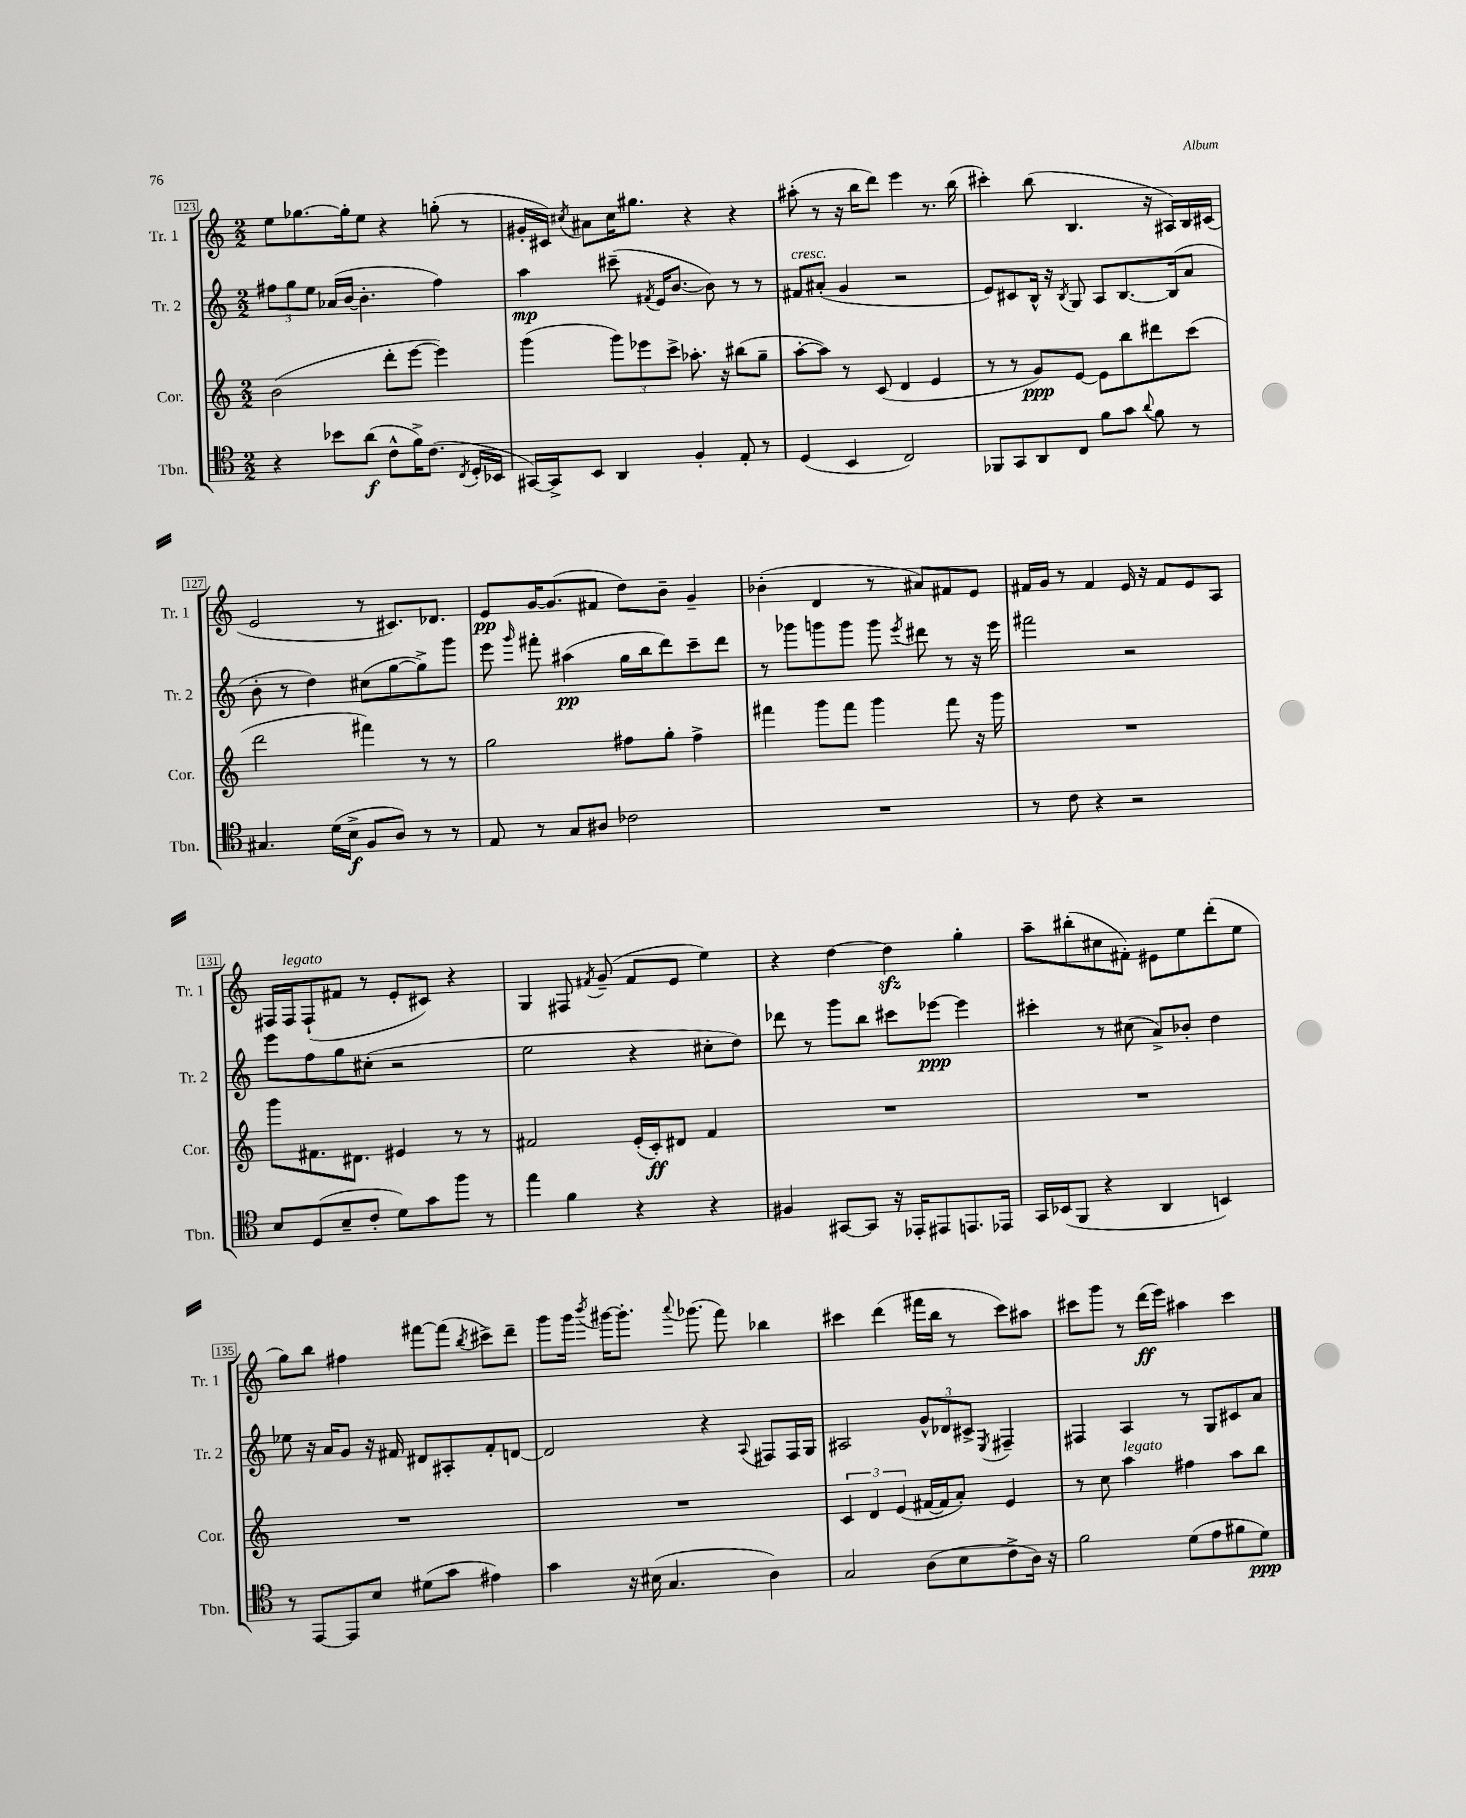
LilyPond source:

<<
\new StaffGroup <<
\new Staff = "s0" \with { instrumentName = "Tr. 1" shortInstrumentName = "Tr. 1" } {
    \clef treble \key c \major \numericTimeSignature \time 2/2
    \autoBeamOff e''8[ ges''8.~ ges''16-. e''8] r4 g''8-.( r8 |
    gis'16[-. cis'16]) \acciaccatura { cis''8 } ais'8[ cis''16 gis''8.] r4 r4 |
    ais''8-.( r8 r16 b''16[ d'''8]) e'''4 r8. b''16( |
    cis'''4-.) b''8( b4. r16 ais16[) b16 cis'16]( |
    e'2 r8 cis'8.[) des'8.] |
    e'8[\pp g'16~ g'8.( fis'8] d''8[) b'8]-- g'4-- |
    bes'4-.( d'4 r8 ais'8[) fis'8 e'8] |
    fis'16[ g'16] r8 fis'4 e'16 r16 fis'8[ e'8 a8] |
    fis16[ fis16^\markup { \italic "legato" } fis8-!( fis'8] r8 e'8[-. cis'8]) r4 |
    g4 fis8 \acciaccatura { fis'8 } g'8--( fis'8[ e'8] e''4) |
    r4 d''4~ d''4\sfz g''4-. |
    a''8[-- bis''8-.( cis''8 fis'8]-.) eis'8[ e''8 d'''8-.( e''8] |
    g''8[) b''8] fis''4 fis'''8[~ fis'''8]( \acciaccatura { b''8 } cis'''8[->) d'''8]-- |
    g'''8[ g'''16] \acciaccatura { b'''8 } gis'''16[~ gis'''8.]-. \appoggiatura { a'''8 } ges'''8.( f'''8) bes''4 |
    cis'''4 d'''4( fis'''16[ b''16] r8 cis'''8[) ais''8] |
    cis'''8[ g'''8] r8 d'''16[\ff( e'''16]) ais''4 cis'''4 \bar "|." |
}
\new Staff = "s1" \with { instrumentName = "Tr. 2" shortInstrumentName = "Tr. 2" } {
    \clef treble \key c \major \numericTimeSignature \time 2/2
    \autoBeamOff \tuplet 3/2 { fis''8[ g''8 e''8] } aes'16[( b'16]~ b'4.-. fis''4) |
    a''4\mp cis'''8--( \acciaccatura { fis'8 } e'16[ b'8.]~ b'8) r8 r8 |
    fis'8[^\markup { \italic "cresc." } ais'8]-.( g'4 r2 |
    e'8[) cis'8 b16]-^ r16 \acciaccatura { b8 } g8 a8[ b8.~ b16( a'8] |
    b'8-. r8 d''4) cis''8[( g''8~ g''8->) g'''8] |
    e'''8 \grace { g'''16 } fis'''8-. ais''4\pp( g''16[ b''16 d'''8) c'''8-- d'''8] |
    r8 ges'''8[ g'''8 g'''8] g'''8 \acciaccatura { e'''8 } dis'''8 r8 r16 e'''16 |
    fis'''2 r2 |
    e'''8[ f''8 g''8 cis''8]-.( r2 |
    e''2 r4 cis''8[-. d''8]) |
    des'''8 r8 g'''8[ b''8] cis'''8[ ees'''8]~\ppp ees'''4 |
    cis'''4-. r8 cis''8( a'8[->) bes'8]-. d''4 |
    ees''8 r16 a'16[ g'8] r16 fis'16 dis'8[ ais8-. fis'8-. d'8]~ |
    d'2 r4 \appoggiatura { a8 } fis8[ fis16 g16] |
    ais2 \tuplet 3/2 { g'8[-^ des'8 cis'8]-> } \acciaccatura { e8 } fis4-- |
    fis4 a4 r8 g8[ cis'8 a'8] \bar "|." |
}
\new Staff = "s2" \with { instrumentName = "Cor." shortInstrumentName = "Cor." } {
    \clef treble \key c \major \numericTimeSignature \time 2/2
    \autoBeamOff b'2( d'''8[-. e'''8]~ e'''4) |
    g'''4( \tuplet 3/2 { g'''8[) ees'''8 c'''8]-> } aes''8.-. r16 bis''8[( g''8]-- |
    a''8[~-. a''8]) r8 c'8( d'4 e'4 |
    r8 r8 g'8[\ppp) e'8]~ e'8[ b''8 dis'''8 c'''8]( |
    d'''2 fis'''4) r8 r8 |
    g''2 fis''8[ g''8]-. fis''4-> |
    fis'''4 g'''8[ fis'''8] g'''4 fis'''8 r16 g'''16 |
    R1 |
    g'''8[ fis'8. dis'8.] eis'4 r8 r8 |
    fis'2 e'16[-.( c'16-.\ff) dis'8] fis'4 |
    R1 |
    R1 |
    R1 |
    R1 |
    \tuplet 3/2 { c'4 d'4 e'4( } fis'16[~ fis'16 a'8]-.) e'4 |
    r8 c''8 a''4^\markup { \italic "legato" } fis''4 a''8[ b''8] \bar "|." |
}
\new Staff = "s3" \with { instrumentName = "Tbn." shortInstrumentName = "Tbn." } {
    \clef tenor \key c \major \numericTimeSignature \time 2/2
    \autoBeamOff r4 bes'8[ a'8]\f( c'8[-^ f'16->) c'8.]( \acciaccatura { c8 } d16[-. bes,16] |
    gis,16[~) gis,16-> b,8] a,4 f4-. e8-. r8 |
    d4( b,4 c2) |
    fes,8[ g,8 a,8 c8] f'8[ g'8] \appoggiatura { a'8 } f'8 r8 |
    gis4. d'16[( b16]->\f f8[ a8]) r8 r8 |
    e8 r8 g8[ ais8] ces'2 |
    R1 |
    r8 c'8 r4 r2 |
    b8[ d8( b8-- c'8]-. d'8[) g'8 f''8] r8 |
    e''4 f'4 r4 r4 |
    fis4 gis,8[~ gis,8] r16 ees,16[-. eis,8 e,8. ees,16] |
    g,16[ bes,16( f,8] r4 a,4 b,4) |
    r8 e,8[~ e,8 b8] dis'8[( g'8] eis'4) |
    g'4 r16 bis16( g4. a4) |
    g2 a8[( b8 c'8-> a16]) r16 |
    f'2 d'8[( e'8 fis'8 d'8]\ppp) \bar "|." |
}
>>
>>
\layout { \context { \Score currentBarNumber = #123 \override BarNumber.stencil = #(make-stencil-boxer 0.1 0.3 ly:text-interface::print) } }
